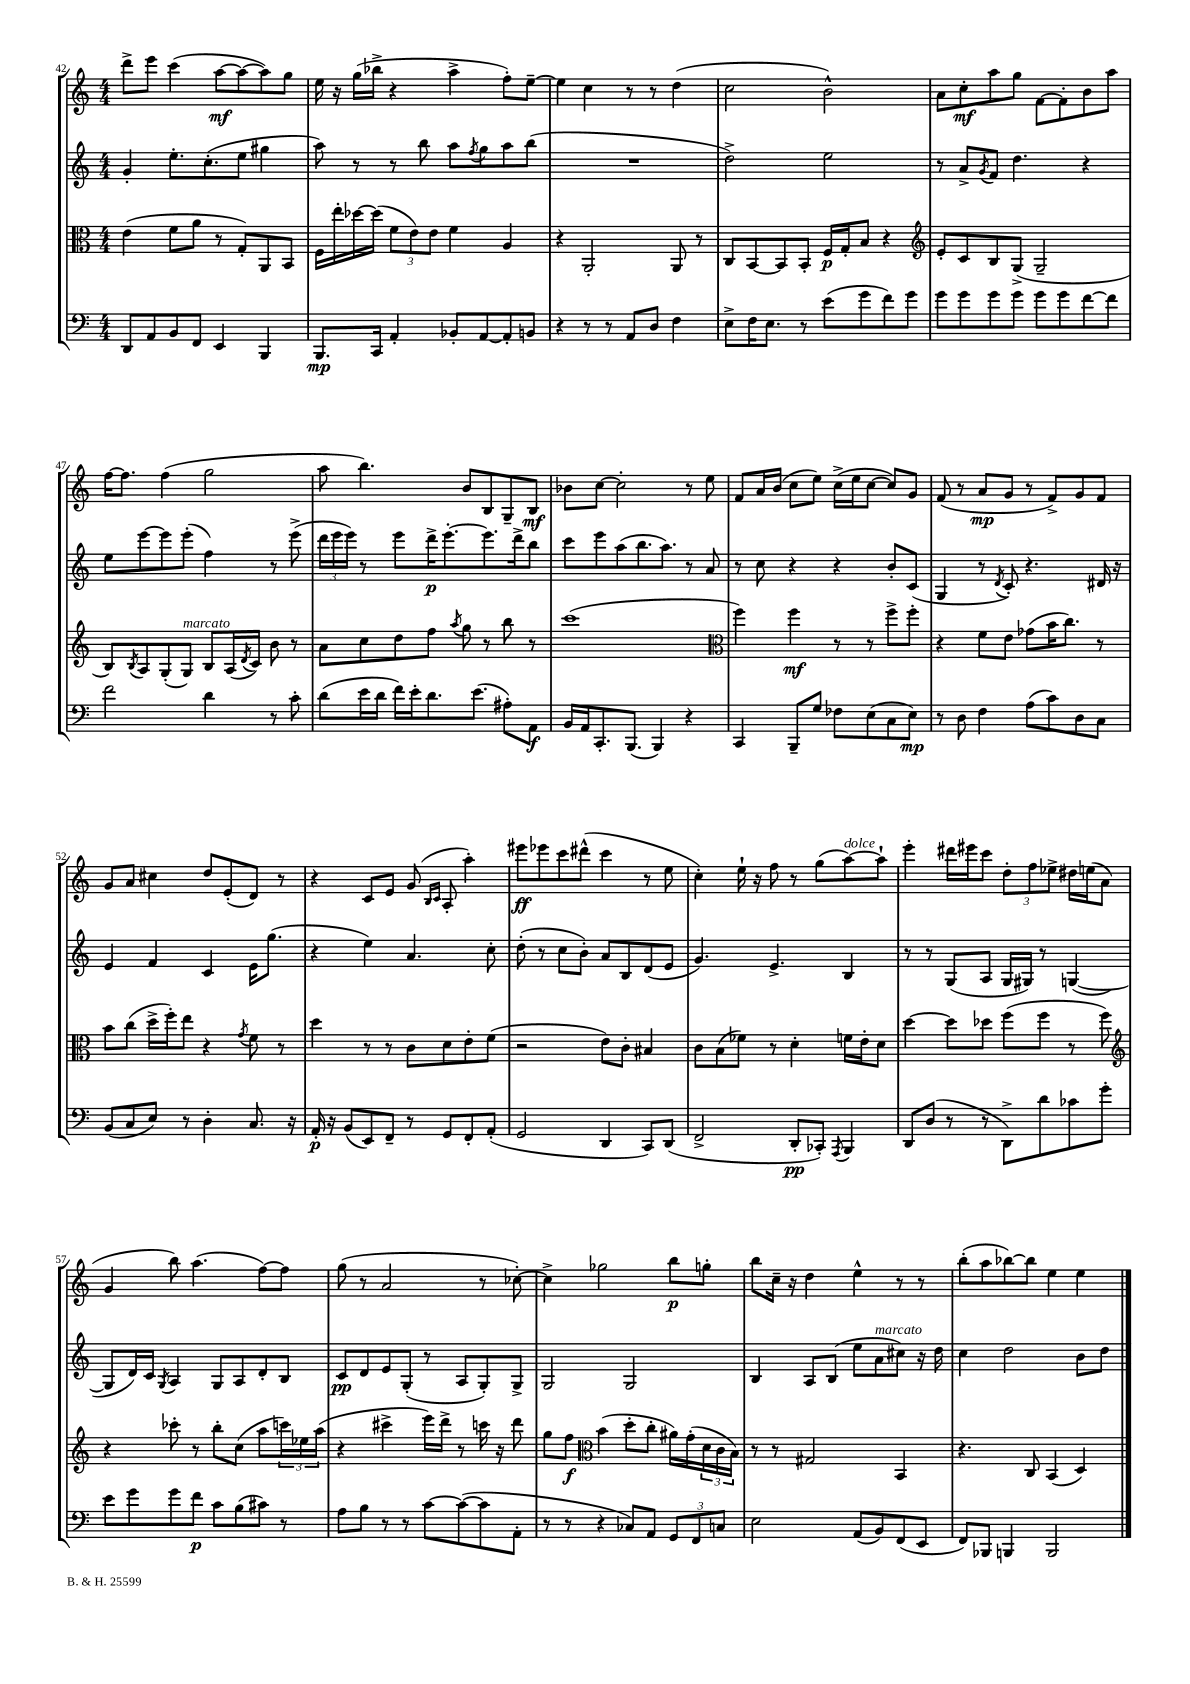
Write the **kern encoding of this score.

**kern	**kern	**kern	**kern
*staff4	*staff3	*staff2	*staff1
*clefF4	*clefC3	*clefG2	*clefG2
*k[]	*k[]	*k[]	*k[]
*M4/4	*M4/4	*M4/4	*M4/4
8DD	(4e	4g'	8ddd^
8AA	.	.	8eee
8BB	8f	8.ee'	(4ccc
8FF	8a	.	.
.	.	(8.cc'	.
4EE	8r	.	[8aa
.	8G')	8ee	8aa_
4BBB	8AA	4gg#	8aa])
.	8BB	.	8gg
=	=	=	=
8.BBB	16F	8aa)	16ee
.	16ee'	.	16r
.	[16dd-	8r	(16gg
16CC	(16dd-]	.	16bb-^
4AA'	12f	8r	4r
.	12e)	.	.
.	.	8bb	.
.	12e	.	.
8BB-'	4f	8aa	4aa^
.	.	8qff	.
[8AA	.	8gg	.
8AA']	4A	8aa	8ff')
8BB	.	(8bb	[8ee~
=	=	=	=
4r	4r	1r	4ee]
8r	2AA'	.	4cc
8r	.	.	.
8AA	.	.	8r
8D	.	.	8r
4F	8AA	.	(4dd
.	8r	.	.
=	=	=	=
8E^	8C	2dd^)	2cc
16F	[8BB	.	.
8.E	.	.	.
.	8BB]	.	.
8r	8BB'	.	.
(8e	16F	2ee	2b^^)
.	16G'	.	.
8g	8B	.	.
8f)	4r	.	.
8g	.	.	.
=	=	=	=
*	*clefG2	*	*
8g	8e'	8r	8a
8g	8c	8a^	8cc'
.	.	8qg	.
8g	8B	8f	8aa
8g	(8G^	4.dd	8gg
8g	2G~	.	[8f
8g	.	.	8f']
[8f	.	4r	8b
8f]	.	.	8aa
=	=	=	=
2f	8B)	8ee	[16ff
.	.	.	8.ff]
.	8qB	.	.
.	8A	[8eee	.
.	(8G'	8eee]	(4ff
.	8G)	(8eee'	.
4d	8B	4ff)	2gg
.	(16A	.	.
.	8qd	.	.
.	16c)	.	.
8r	8b	8r	.
8c'	8r	(8eee^	.
=	=	=	=
(8d	8a	24ddd	8aa
.	.	24eee	.
.	.	24eee)	.
16e	8cc	8r	4.bb)
16d	.	.	.
16f)	8dd	8eee	.
16e'	.	.	.
8.d	8ff	16ddd^	.
.	.	[8.eee'	.
.	8qaa	.	.
.	8gg	.	8b
(8.e	.	.	.
.	8r	8.eee]	8B
8A#')	8bb	.	8G~
.	.	16ddd^	.
8AA	8r	8bb	8B
=	=	=	=
16BB	(1ccc	8ccc	8b-
16AA	.	.	.
8.CC'	.	8eee	[8cc
.	.	(8aa	2cc']
(8.BBB	.	.	.
.	.	8.bb	.
4BBB)	.	.	.
.	.	8.aa)	.
4r	.	8r	8r
.	.	8a	8ee
=	=	=	=
*	*clefC3	*	*
4CC	4ff)	8r	8f
.	.	8cc	16a
.	.	.	(16b
8BBB~	4ff	4r	8cc
8G	.	.	8ee)
8F-	8r	4r	(16cc^
.	.	.	16ee
(8E	8r	.	[8cc
8C	8ff^	8b'	8cc])
8E)	8ff'	(8c	8g
=	=	=	=
8r	4r	4G	(8f
8D	.	.	8r
4F	8f	8r	8a
.	.	8qd	.
.	8e	8c')	8g
(8A	(8g-	4.r	8r
8c)	16b	.	8f^)
.	8.cc)	.	.
8D	.	.	8g
8C	8r	16d#	8f
.	.	16r	.
=	=	=	=
(8BB	8b	4e	8g
8C	(8cc	.	8a
8E)	16dd^	4f	4cc#
.	16ff')	.	.
8r	8ee	.	.
4D'	4r	4c	8dd
.	.	.	(8e'
.	8qg	.	.
8.C	8f	16e	8d)
.	.	(8.gg	.
.	8r	.	8r
16r	.	.	.
=	=	=	=
16AA'	4dd	4r	4r
16r	.	.	.
(8BB	.	.	.
8EE)	8r	4ee)	8c
8FF~	8r	.	8e
8r	8c	4.a	(8g
.	.	.	16qqB
.	.	.	16qqc
8GG	8d	.	8A'
8FF'	8e'	.	4aa')
(8AA'	(8f	8cc'	.
=	=	=	=
2GG	2r	(8dd'	8eee#
.	.	8r	8eee-
.	.	8cc	8ccc
.	.	8b')	(8ddd#^^
4DD	8e)	8a	4ccc
.	8c'	8B	.
8CC)	4B#	(8d	8r
(8DD	.	8e	8ee
=	=	=	=
2FF^	8c	4.g)	4cc')
.	(8B	.	.
.	8f-)	.	16ee`
.	.	.	16r
.	8r	4.e^	8ff
8DD'	4d'	.	8r
8CC-')	.	.	(8gg
8qAAA	.	.	.
4BBB	16f	4B	[8aa)
.	16e'	.	.
.	8d	.	8aa`]
=	=	=	=
8DD	[4dd	8r	4eee'
(8D	.	8r	.
8r	8dd]	(8G	16ddd#
.	.	.	16eee#
8r	8dd-	8A	8ccc
8DD^)	(8ff	16G	12dd'
.	.	16G#)	.
.	.	.	12ff
8d	8ff	8r	.
.	.	.	12ee-^
8c-	8r	([4G	16dd#
.	.	.	(16ee
8g'	8ff)	.	8a
=	=	=	=
*	*clefG2	*	*
8e	4r	8G]	4g
8g	.	16d)	.
.	.	16c	.
.	.	8qG	.
8g	8ccc-'	4A	8bb)
8f	8r	.	(4.aa
8c	8bb'	8G	.
(8B	(8cc	8A	.
8c#)	8aa	8d'	[8ff)
8r	24ccc)	8B	8ff]
.	24ee-	.	.
.	(24aa	.	.
=	=	=	=
8A	4r	8c	(8gg
8B	.	8d	8r
8r	4ccc#^	8e	2a
8r	.	(8G'	.
[8c	16eee)	8r	.
.	16ddd^	.	.
(8c_	8r	8A	.
8c]	16ccc	8G')	8r
.	16r	.	.
8AA'	8ddd	8G^	[8cc-')
=	=	=	=
8r	8gg	2G	4cc-^]
8r	8ff	.	.
*	*clefC3	*	*
4r	(4b	.	2gg-
8C-)	8dd'	2G	.
8AA	8cc'	.	.
12GG	16a#)	.	8bb
.	(16g'	.	.
12FF	.	.	.
.	24d	.	8gg'
12C	24c	.	.
.	24B)	.	.
=	=	=	=
2E	8r	4B	8bb
.	8r	.	16cc~
.	.	.	16r
.	2G#	8A	4dd
.	.	(8B	.
(8AA	.	8ee	4ee^^
8BB)	.	8a	.
(8FF	4BB	8cc#)	8r
8EE	.	16r	8r
.	.	16dd	.
=	=	=	=
8FF)	4.r	4cc	(8bb'
8BBB-	.	.	8aa
4BBB	.	2dd	[8bb-)
.	8C	.	8bb-]
2BBB	(4BB	.	4ee
.	4D)	8b	4ee
.	.	8dd	.
==	==	==	==
*-	*-	*-	*-
